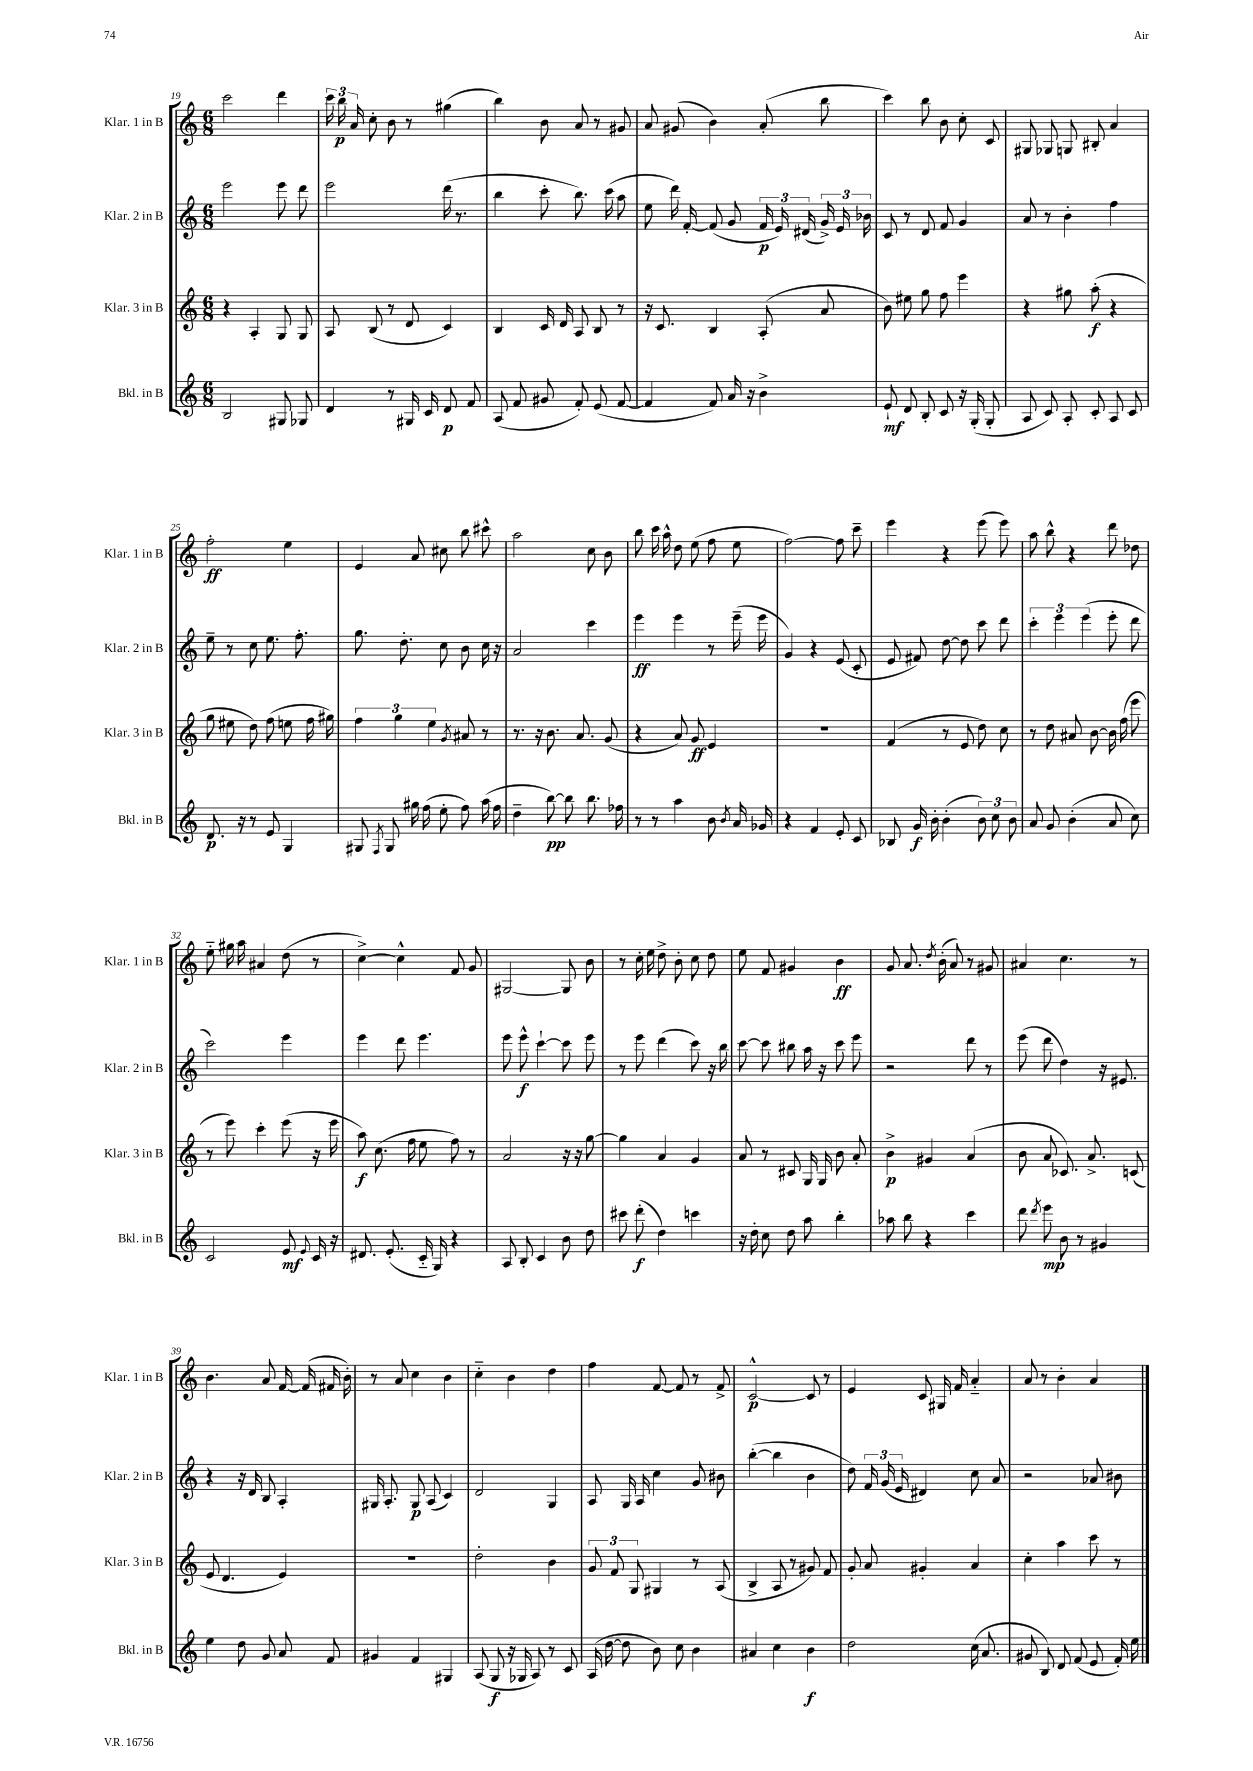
<<
\new StaffGroup <<
\new Staff = "s0" \with { instrumentName = "Klar. 1 in B" shortInstrumentName = "Klar. 1 in B" } {
    \clef treble \key c \major \numericTimeSignature \time 6/8
    \autoBeamOff c'''2 d'''4 |
    \tuplet 3/2 { c'''16 b''16\p a'16 } c''8-. b'8 r8 gis''4( |
    b''4) b'8 a'8 r8 gis'8 |
    a'8 gis'8( b'4) a'8-.( b''8 |
    c'''4) b''8 b'8 c''8-. c'8 |
    gis8 ges8 g8 bis8-. a'4 |
    f''2-.\ff e''4 |
    e'4 a'8 cis''8 b''8 cis'''8-^ |
    a''2 c''8 b'8 |
    b''8 c'''16 a''16-^ d''8 e''8( f''8 e''8 |
    f''2~) f''8 c'''8-- |
    e'''4 r4 e'''8( e'''8) |
    a''8 b''8-^ r4 d'''8 des''8 |
    e''8-_ gis''16 a''16 ais'4 d''8( r8 |
    c''4~->) c''4-^ f'8 g'8 |
    gis2~ gis8 b'8 |
    r8 c''16-. e''16 d''8-> b'8-. c''8 d''8 |
    e''8 f'8 gis'4 b'4\ff |
    g'8 a'8. \acciaccatura { d''8 } b'16-.( a'8) r8 gis'8 |
    ais'4 c''4. r8 |
    b'4. a'8 f'16~ f'16( fis'16 b'16-.) |
    r8 a'8 c''4 b'4 |
    c''4-_ b'4 d''4 |
    f''4 f'8~ f'8 r8 f'8-> |
    c'2~-^\p c'8 r8 |
    e'4 c'8 gis16 f'16 a'4-_ |
    a'8 r8 b'4-. a'4 \bar "|." |
}
\new Staff = "s1" \with { instrumentName = "Klar. 2 in B" shortInstrumentName = "Klar. 2 in B" } {
    \clef treble \key c \major \numericTimeSignature \time 6/8
    \autoBeamOff e'''2 e'''8 d'''8 |
    e'''2 d'''16( r8. |
    b''4 c'''8-. b''8.) c'''16( a''8 |
    e''8 d'''16) f'16~-. f'8( g'8 \tuplet 3/2 { f'16\p e'16) dis'16( } \tuplet 3/2 { g'16->) e'16 bes'16 } |
    c'8 r8 d'8 f'8 g'4 |
    a'8 r8 b'4-. f''4 |
    e''8-- r8 c''8 e''8. f''8.-. |
    g''8. d''8.-. c''8 b'8 c''16 r16 |
    a'2 c'''4 |
    e'''4\ff e'''4 r8 e'''16--( e'''16 |
    g'4) r4 e'8( c'8-. |
    e'8 fis'8) d''8~ d''8 c'''8 d'''8 |
    \tuplet 3/2 { c'''4-. e'''4 e'''4( } e'''8-. d'''8 |
    c'''2) e'''4 |
    e'''4 d'''8 e'''4. |
    e'''8 e'''8-^\f c'''4~-! c'''8 e'''8 |
    r8 e'''8 d'''4( c'''8) r16 b''16 |
    c'''8~ c'''8 bis''8 a''16 r16 c'''8 e'''8 |
    r2 d'''8 r8 |
    e'''8( d'''8 d''4) r16 eis'8. |
    r4 r16 d'16 b8 a4-. |
    gis16 a8.-. gis8\p a8( c'4) |
    d'2 g4 |
    a8 g16 a16 c''4 g'8 bis'8 |
    b''4~-.( b''4 b'4 |
    d''8) \tuplet 3/2 { f'16 g'16( e'16 } dis'4) c''8 a'8 |
    r2 aes'8 bis'8 \bar "|." |
}
\new Staff = "s2" \with { instrumentName = "Klar. 3 in B" shortInstrumentName = "Klar. 3 in B" } {
    \clef treble \key c \major \numericTimeSignature \time 6/8
    \autoBeamOff r4 a4-. g8 g8 |
    a8 b8( r8 d'8 c'4) |
    b4 c'16 d'16 a8 b8 r8 |
    r16 c'8. b4 a8-.( a'8 |
    b'8) eis''8 g''8 f''8 e'''4 |
    r4 gis''8 a''8-.\f( r4 |
    g''8 eis''8 d''8) f''8( e''8 f''16 gis''16) |
    \tuplet 3/2 { f''4 g''4 e''4 } \acciaccatura { g'8 } ais'8 r8 |
    r8. r16 b'8. a'8. g'8( |
    r4 a'8) g'8\ff e'4 |
    R2. |
    f'4( r8 e'8 d''8) c''8 |
    r8 d''8 ais'8 b'8~ b'16 f''16( e'''8 |
    r8 e'''8) c'''4-. e'''8( r16 e'''16 |
    a''8\f) c''8.( f''16 e''8 f''8) r8 |
    a'2 r16 r16 g''8~ |
    g''4 a'4 g'4 |
    a'8 r8 cis'8 g16 g16 b'8 a'8-. |
    b'4->\p gis'4 a'4( |
    b'8 a'8 ces'8.) a'8.-> c'8( |
    e'8 d'4. e'4) |
    R2. |
    d''2-. b'4 |
    \tuplet 3/2 { g'8 f'8 g8 } gis4 r8 a8( |
    b4-> a8 r8 gis'8) f'8 |
    g'8-. a'8 gis'4-. a'4 |
    c''4-. a''4 c'''8 r8 \bar "|." |
}
\new Staff = "s3" \with { instrumentName = "Bkl. in B" shortInstrumentName = "Bkl. in B" } {
    \clef treble \key c \major \numericTimeSignature \time 6/8
    \autoBeamOff b2 gis8 ges8 |
    d'4 r8 gis16 c'16 d'8\p f'8 |
    a8( f'8 gis'8 f'8-.) e'8( f'8~ |
    f'4 f'8) a'16 r16 b'4-> |
    e'8-!\mf d'8 b8-. c'8 r16 g16-.( g8-. |
    a8 c'8) a8-. c'8-. a8 c'8 |
    d'8.\p r16 r8 e'8 g4 |
    gis8 \acciaccatura { f8 } gis8 gis''16 f''16( e''8-. f''8) a''16( f''16 |
    d''4-- b''8~\pp) b''8 b''8. fes''16 |
    r8 r8 a''4 b'8 \acciaccatura { b'8 } a'16 ges'16 |
    r4 f'4 e'8-. c'8 |
    bes8 g'16\f b'16-. b'4-.( \tuplet 3/2 { b'8) c''8 b'8 } |
    a'8 g'8 b'4-.( a'8 c''8) |
    c'2 e'8\mf \appoggiatura { e'8 } c'16 r16 |
    dis'8. e'8.-.( c'16-_ g16) r4 |
    a8 b8-. c'4 b'8 d''8 |
    cis'''8 d'''8-.\f( d''4) c'''4 |
    r16 d''16-. c''8 d''8 a''8 b''4-. |
    aes''8 b''8 r4 c'''4 |
    d'''8 \acciaccatura { d'''8 } e'''8\mp b'8 r8 gis'4 |
    e''4 d''8 g'8 a'8 f'8 |
    gis'4 f'4 gis4 |
    a8( g8\f r16 ges16 a8) r8 c'8 |
    a16( d''16~ d''8 b'8) c''8 b'4 |
    ais'4 c''4 b'4\f |
    d''2 c''16( a'8. |
    gis'8 b8) d'8 f'8( e'8 f'16-.) e''16 \bar "|." |
}
>>
>>
\layout { \context { \Score currentBarNumber = #19 } }
